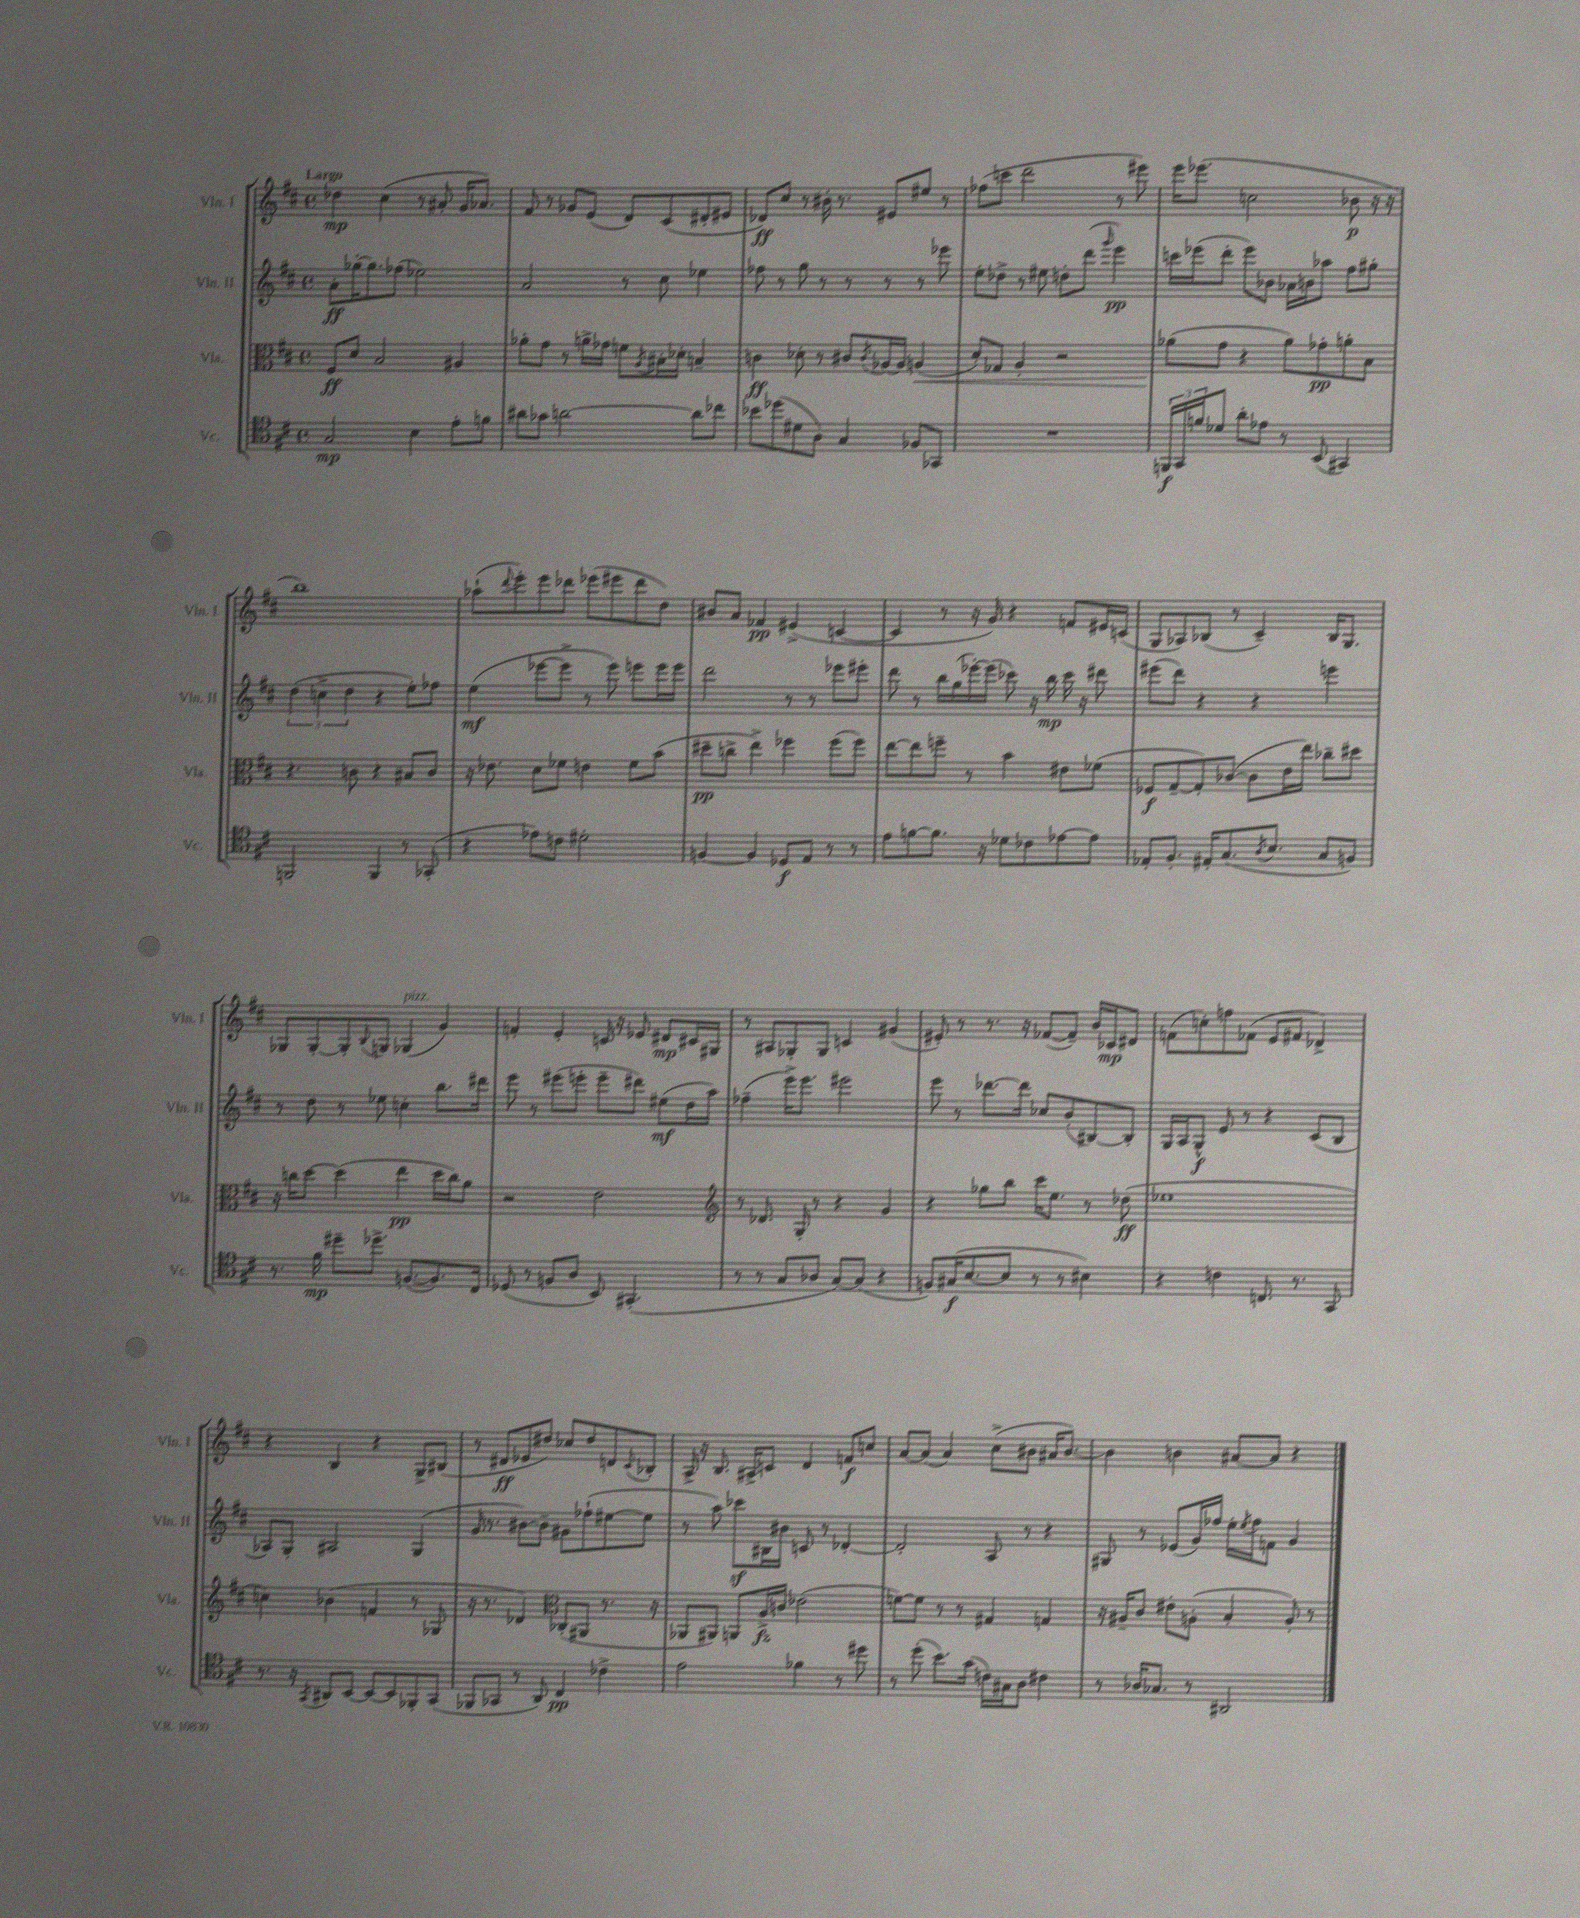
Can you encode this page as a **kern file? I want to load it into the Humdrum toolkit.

**kern	**kern	**kern	**kern
*staff4	*staff3	*staff2	*staff1
*clefC4	*clefC3	*clefG2	*clefG2
*k[f#c#]	*k[f#c#]	*k[f#c#]	*k[f#c#]
*M4/4	*M4/4	*M4/4	*M4/4
*met(c)	*met(c)	*met(c)	*met(c)
2G/	8F#/L	8a'\L	4dd-\
.	8d/J	[16gg-'\K	.
.	.	8.gg-\]	.
.	2B/	.	(4cc#\
.	.	(8ff-\J	.
4B\	.	2ee-\)	8r
.	.	.	8a#'/
8e'\L	4A#/	.	16g/LK
.	.	.	8.a-/J)
8f\J	.	.	.
=	=	=	=
8a#\L	8a-'\L	2a/	8f#/
8g-\J	8g\J	.	8r
[2a\	8r	.	8g-/L
.	16a^\LL	.	(8e/J
.	16g-\JJ	.	.
.	8f\L	8r	8d/L)
.	8qA/	.	.
.	16B#'\L	8cc#\	(8c#/
.	16d-'\JJ	.	.
8a\]L	4B~/	4ee-\	8d#'/
8cc-\J	.	.	8e#/J
=	=	=	=
8b-\L	4c\	8ff-\	8d-/L)
(8dd-\	.	8r	8cc#/J
8d#\	8d-'\	8gg\	8r
8A\J)	8r	8r	16b#'\
.	.	.	8.r
4G/	8c#/L	8r	.
.	8qc#/	.	.
.	[16A-/L	8r	8e#/L
.	16A-/]JJ	.	.
8F-/L	(4A/	8r	8ee#/J
8GG-/J	.	8eee-\	8r
=	=	=	=
1r	8d'/L)	8ee'\L	(8ff-\L
.	8G-/J	8dd-^\J	8ccc\J
.	4A'/	8r	2ddd\
.	.	8ee#\	.
.	2r	8dd'\L	.
.	.	(8ddd\J	.
.	.	16qqggg/	.
.	.	4eee\)	8r
.	.	.	8eee#\)
=	=	=	=
24FF/LL	(8a-\L	16ccc\LL	16eee\LK
24GG/	.	.	.
.	.	(16eee-\J	(8.eee-\J
24f/J	.	.	.
8d-/J	8g\J	8ddd'\J	.
8a'\L	4r	8eee-\L)	2cc\
8e-\J	.	8b-\J	.
8r	8a-\L)	16a-\LL	.
.	.	16b\J	.
(8BB/	8g-'\	8aa-\J	.
4GG#/)	8a'\	8ff#\L	8b-\
.	8B\J	8gg#'\J	16r
.	.	.	16r
=	=	=	=
2FF/	4.r	(6dd\	1bb)
.	.	6cc^\	.
.	.	6dd\	.
.	8c\	.	.
4FF/	4r	4r	.
8r	8B#/L	8ee'\L)	.
(8GG-'/	8c/J	8ff-\J	.
=	=	=	=
4r	16r	(4ee\	(8aa-`\L
.	8.e-\	.	.
.	.	.	8qqddd/
.	.	.	8eee'\)
8e-\L)	8d\L	[8eee-\L	8eee\
8c\J	8f-\J	8eee-^\]J	8ddd-\J
2d#'\	4e\	8r	(8eee-\L
.	.	8eee-\)	8eee#\
.	8f-\L	8eee\L	8ddd-\
.	(8b\J	16eee\L	8dd\J)
.	.	16eee\JJ	.
=	=	=	=
[4F/	8dd#~\L	2ddd\	8b#/L
.	8cc^\J	.	8a/J
4F/]	4ee^\)	.	4f-/
8D-/L	4ff-\	8r	(4e#^/
8E/J	.	8r	.
8r	(8ff-\L	8eee-\L	[4c/
8r	8ff-\J)	8eee#'\J	.
=	=	=	=
8e\L	[8ee\L	8ddd\	4c/]
[8f\	8ee\]	8r	.
8.f\]J	8ff~\J	16bb\LL	8r
.	.	(16gg\	.
.	8r	[16eee-'\)	16r
16r	.	(16eee-\]JJ	16g/)
8d-\L	4b\	8ccc-\)	4r
8c-\	.	16r	.
.	.	16bb\	.
[8e-\	8e#\L	16ccc-\	8f/L
.	.	16r	.
8e-\]J	(8f-\J	8ddd#\	16e#/L
.	.	.	(16c/JJ
=	=	=	=
8E-'/L	8F-/L	(8eee#\L	8G/L
8.F#'/J	[8G~/	8ddd\J)	8A-/)
.	8G'/])	4r	(8B-/J
16E#'/LK	.	.	.
(8.G/	([8c-/J	.	8r
.	8c-\]L	4r	4c#~/)
8qA/	.	.	.
8.B/J	.	.	.
.	16e\L	.	.
.	16ee\JJ)	.	.
8G/L	8cc-~\L	4eee\	16B-/LK
.	.	.	8.G/J
8F/J)	8dd#\J	.	.
=	=	=	=
8.r	16r	8r	8G-/L
.	16cc\LK	.	.
.	[8dd\J	8dd\	[8G-'/
16f#\	.	.	.
8dd#~\L	(4dd\]	8r	8G-'/]
.	.	.	8qqB/
8.dd-^\J	.	8ee-\	8G/J
.	4ee\	4cc'\	(4G-/
([8.F/L	.	.	.
8.F/])	16dd\LL	8.bb\L	4g/)
.	16cc\J)	.	.
.	8a\J	.	.
16C#/Jk	.	16ddd#\Jk	.
=	=	=	=
(8D-/	2r	8eee\	4f'/
8r	.	8r	.
8F/L	.	(8eee#\L	4e'/
8A/J	.	8eee'\J	.
8BB/)	2e\	8eee~\L	16c/
.	.	.	16r
(4.GG#'/	.	8ddd#\J)	8e-/
.	.	(8ee#\L	8d#/L
.	.	16dd\L	16c#/L
.	.	16aa\JJ)	16G#/JJ
=	=	=	=
*	*clefG2	*	*
8r	8r	(4ff-~\	8r
8r	8.d-/	.	8A#/L
8G/L	.	16eee^\LK)	8G-'/
.	16G'/	8.eee\J	.
8A-/J	8r	.	8G-/J
[8G/L)	4r	2eee#\	4c/
(8G/]J	.	.	.
4r	4g/	.	(4g#/
=	=	=	=
8F/L)	4r	8eee\	8e#'/)
(16G#/K	.	8r	8r
[8.B/	.	.	.
.	8gg-\L	[8.ddd-\L	8.r
8B/]J	8bb\J	.	.
.	.	16ddd-\]Jk	16r
8r	16ccc#\LK	8cc-/L	([8f-/L
.	8.ee\J	.	.
8r	.	(8b'/	8f-~/]J)
4B#\)	8r	[8B#/)	16b/LL
.	.	.	16c-/J
.	(8dd-\	8B#'/]J	8d#/J
=	=	=	=
4r	1ee-	16G/LL	(8f\L
.	.	16A/J	.
.	.	8G^^/J	8cc'\)
4c\	.	8e/	8ff\
.	.	8r	(8f-\J
8.C/	.	4r	8e/L
.	.	.	8f#/J
8.r	.	.	.
.	.	(8c#/L	4d-^/)
8GG/	.	8B/J	.
=	=	=	=
8.r	4cc\)	8A-/L)	4r
.	.	8G'/J	.
16r	.	.	.
8qGG/	.	.	.
8AA#/L	(4b-\	2A#/	4B/
[8BB/J	.	.	.
8BB/_L	4f/	.	4r
8BB/]	.	.	.
8FF-'/	8r	(4G/	8G^/L
(8GG/J	8G-/	.	(8B#/J
=	=	=	=
8FF-/L	16r	16g/	8r
.	8.r	8.r	.
8GG-/J	.	.	8d#/L
8r	4d-/)	[8b#\L)	8e-/
8AA/)	.	8b#~\]J	8dd#/J)
*	*clefC3	*	*
4C#/	(8C-'/L	8g#\L	8cc-/L
.	8AA#/J	(8ff-`\	8dd#/
4c-^\	8.r	[8ee#\	8d/
.	.	.	8qqc#/
.	.	8ee#\]J	8B-'/J
.	16r	.	.
=	=	=	=
2e\	8AA-/L	8r	16A^/
.	.	.	16r
.	8AA#/J)	8aa\)	8.B/
.	8AA/L	8ccc-\L	.
.	.	.	16A#^/LK
.	16A^/L	16B#\L	8c/J
.	16c/JJ	16b#\JJ	.
4f-\	(2e-\	8c/	4d/
.	.	8r	.
8r	.	[4d-'/	8f/L
8dd#\	.	.	8cc/J
=	=	=	=
8r	[8f\L)	2d-'/]	[8a/L
(8dd'\	8f\]J	.	(8a/]J
8.b\L)	8r	.	4a/)
.	8r	.	.
(16g\Jk	.	.	.
16c\LL)	4G#/	8A/	(8cc#^\L
16G#\J	.	.	.
8A\J	.	8r	8b#\J
4c#\	4G/	4r	16a#/LK
.	.	.	[8.b#/J)
=	=	=	=
8r	16r	8G#/	4b#\]
.	16A#~/LK	.	.
16A-/LK	8c#/J	8r	.
8.G-/J	.	.	.
.	8e#'\L	(8e-/L	4b\
8r	(8A'\J	16g/L)	.
.	.	16ff-/JJ	.
2AA#/	4B'/	16ee'\LL	[8a#/L
.	.	8qee/	.
.	.	16ff-\J	.
.	.	8f\J	8a#/]J
.	8A'/)	4g/	4r
.	8r	.	.
==	==	==	==
*-	*-	*-	*-
